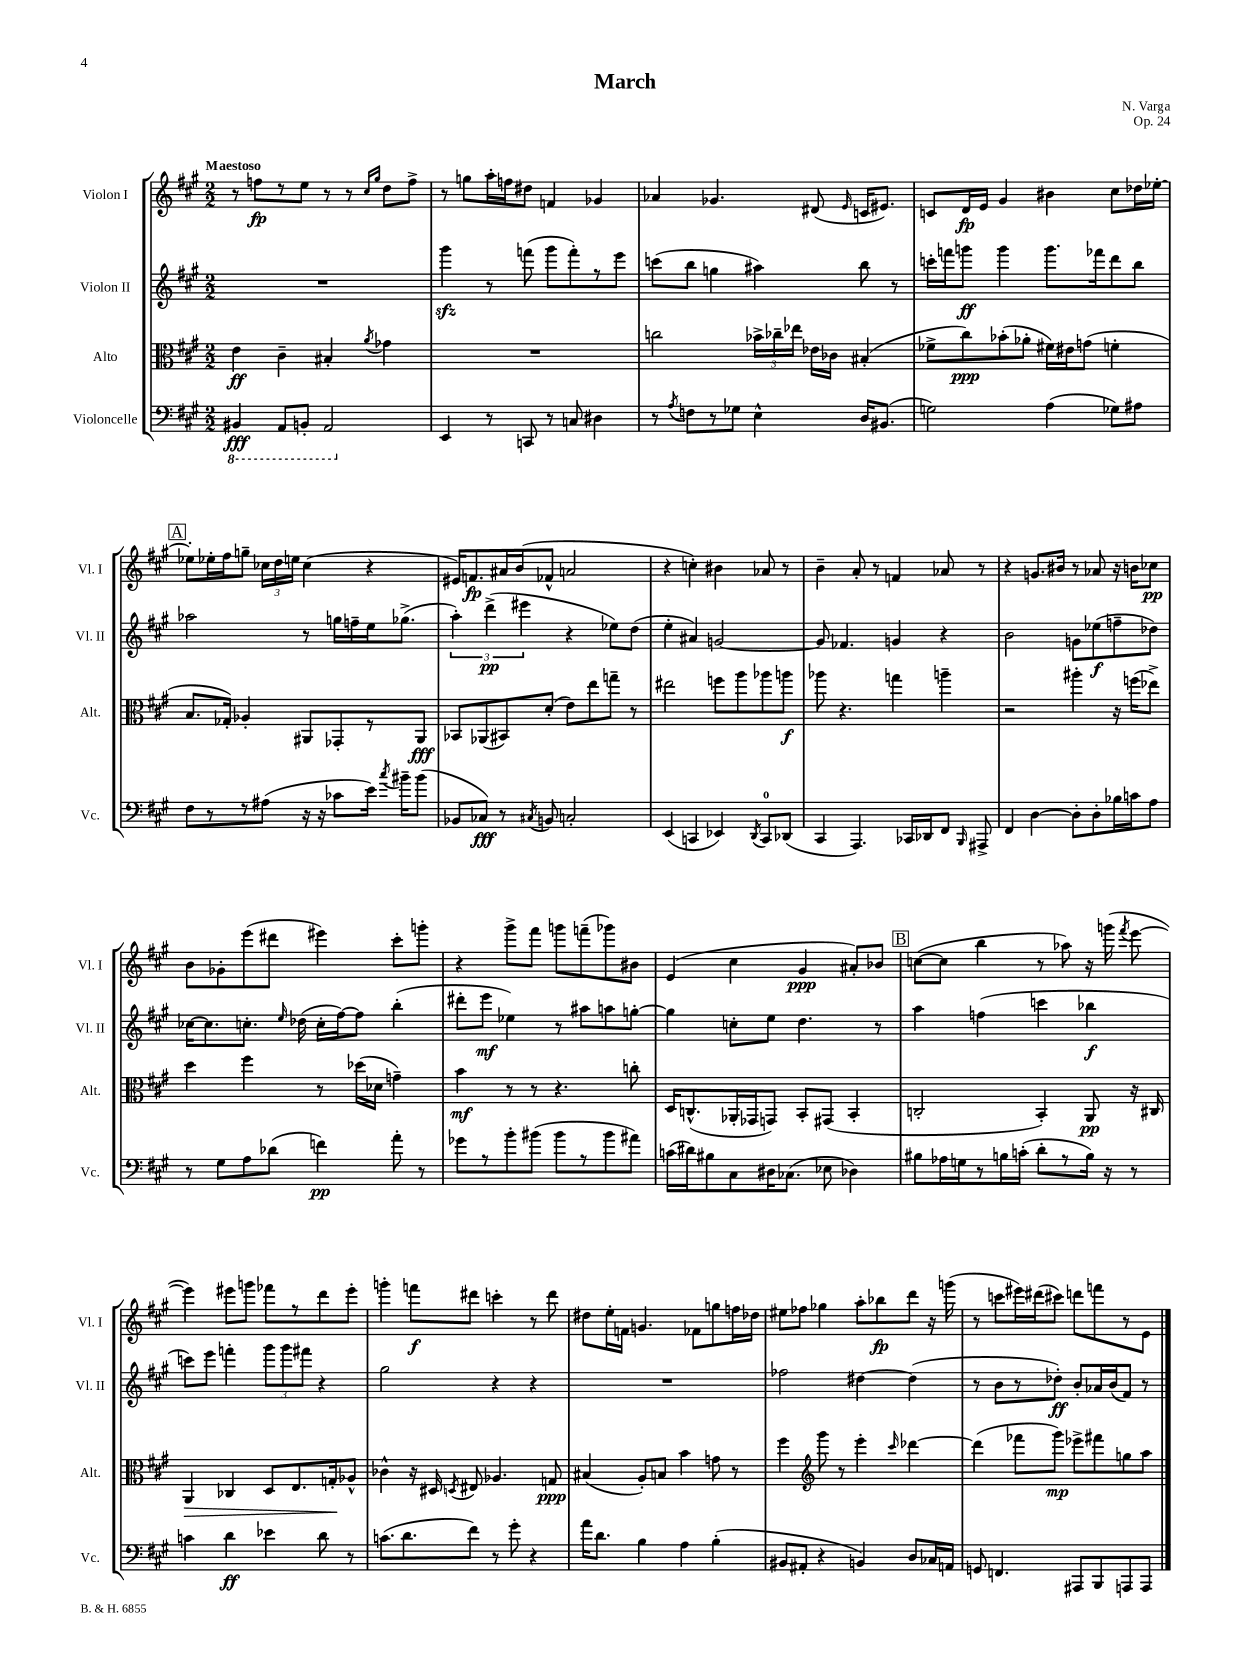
\header { title = "March" composer = "N. Varga" opus = "Op. 24" }
<<
\new StaffGroup <<
\new Staff = "s0" \with { instrumentName = "Violon I" shortInstrumentName = "Vl. I" } {
    \clef treble \key a \major \numericTimeSignature \time 2/2 \tempo "Maestoso"
    \autoBeamOff r8 f''8[\fp r8 e''8] r8 r8 \grace { cis''16[ gis''16] } d''8[ f''8]-> |
    r8 g''8[ a''16-. f''16 dis''8] f'4 ges'4 |
    aes'4 ges'4. dis'8( \grace { e'16 } c'16[ eis'8.]) |
    c'8[ d'16\fp e'16] gis'4 bis'4 cis''8[ des''16 ees''16]~-. |
    \mark \markup { \box "A" } ees''8[-. ees''16-. fis''16 g''8]-- \tuplet 3/2 { ces''16[ d''16 e''16] } ces''4( r4 |
    eis'16[) f'8.\fp ais'16 b'16( fes'8]-^ a'2 |
    r4 c''4-.) bis'4 aes'8 r8 |
    b'4-- a'8-. r8 f'4 aes'8 r8 |
    r4 g'8.[ bis'16] r8 aes'8 r16 b'16[ ces''8]\pp |
    b'8[ ges'8-. e'''8( dis'''8] eis'''4) cis'''8[-. g'''8]-. |
    r4 gis'''8[-> fis'''8] g'''8[ f'''8--( ges'''8) bis'8] |
    e'4( cis''4 gis'4\ppp ais'8[-.) bes'8] |
    \mark \markup { \box "B" } c''8[~( c''8] b''4 r8 aes''8) r16 g'''16( \acciaccatura { fis'''8 } e'''8~ |
    e'''4) eis'''8[ g'''8] fes'''8[ r8 d'''8 eis'''8]-. |
    g'''4-. f'''8[\f dis'''8] c'''4-. r8 dis'''8 |
    dis''8[ e''16-. f'16] g'4. fes'8[ g''8 f''16 des''16] |
    eis''8[ fes''8] ges''4 a''8[-. bes''8\fp d'''8] r16 g'''16( |
    r8 c'''8[ eis'''16) dis'''16( cis'''8]) d'''8[ f'''8 r8 e'8] \bar "|." |
}
\new Staff = "s1" \with { instrumentName = "Violon II" shortInstrumentName = "Vl. II" } {
    \clef treble \key a \major \numericTimeSignature \time 2/2
    \autoBeamOff R1 |
    gis'''4\sfz r8 f'''8( gis'''8[ f'''8-.) r8 e'''8] |
    c'''8[( b''8] g''4 ais''4) b''8 r8 |
    c'''16[-. f'''16 g'''8]\ff g'''4 g'''8.[ fes'''16 d'''8 b''8] |
    \mark \markup { \box "A" } aes''2 r8 g''16[ f''16-- e''16 ges''8.]->( |
    \tuplet 3/2 { a''4-.) d'''4->\pp( eis'''4 } r4 ees''8[) d''8]( |
    e''4-. ais'4) g'2~ |
    g'8 fes'4. g'4 r4 |
    b'2 g'8[ ees''8\f( f''8-- des''8]) |
    ces''16[~ ces''8. c''8.]-. \grace { e''16 } des''16( c''16[-. fis''16~) fis''8] b''4-.( |
    dis'''8[-. e'''8]\mf ees''4) r8 ais''8[ a''8 g''8]~-. |
    g''4 c''8[-. e''8] d''4. r8 |
    \mark \markup { \box "B" } a''4 f''4( c'''4 bes''4\f |
    c'''8[) e'''8] f'''4-. \tuplet 3/2 { gis'''8[ gis'''8 fis'''8] } r4 |
    gis''2 r4 r4 |
    R1 |
    fes''2 dis''4~ dis''4( |
    r8 b'8[ r8 des''8]-.\ff) b'8[-. aes'16 b'16( fis'8]) r8 \bar "|." |
}
\new Staff = "s2" \with { instrumentName = "Alto" shortInstrumentName = "Alt." } {
    \clef alto \key a \major \numericTimeSignature \time 2/2
    \autoBeamOff e'4\ff cis'4-- bis4-. \acciaccatura { a'8 } ges'4 |
    R1 |
    c''2 \tuplet 3/2 { bes'16[-> ces''16-- ees''16] } ees'16[ ces'16] bis4-.( |
    fes'8[-> cis''8\ppp) bes'8-.( aes'8]-. fis'16[) eis'16 g'8]( f'4-. |
    \mark \markup { \box "A" } b8.[ ges16]-.) aes4-. ais,8[ ges,8-. r8 ais,8]\fff |
    bes,8[ aes,8( bis,8) d'8]-.( e'8[) e''8 g''8]-- r8 |
    eis''2 f''8[ a''8 aes''8 a''8]\f |
    aes''8 r4. g''4 a''4-- |
    r2 ais''4-. r16 f''16[( ees''8]->) |
    d''4 fis''4 r8 des''16[( des'16] g'4--) |
    b'4\mf r8 r8 r4. c''8-. |
    d16[ c8.-^( aes,16-. ges,16 g,8]) b,8[-. gis,8]( b,4-. |
    \mark \markup { \box "B" } c2-. b,4-.) a,8\pp r16 cis16 |
    a,4\> ces4 d8[ e8. g16-.\! aes8]-^ |
    ces'4-^ r16 dis16 \acciaccatura { d8 } eis8 aes4. g8\ppp |
    bis4( a8[-.) b8] b'4 g'8 r8 |
    fis''4 \clef treble gis'''8 r8 e'''4-. \grace { cis'''16 } des'''4~ |
    des'''4( fes'''8[ gis'''8]\mp) ees'''8[-> fis'''8 g''8 a''8] \bar "|." |
}
\new Staff = "s3" \with { instrumentName = "Violoncelle" shortInstrumentName = "Vc." } {
    \clef bass \key a \major \numericTimeSignature \time 2/2
    \autoBeamOff \ottava #-1 bis,,4\fff a,,8[ b,,8]-. a,,2 \ottava #0 |
    e,4 r8 c,8 r8 c8 dis4 |
    r8 \acciaccatura { a8 } f8[ r8 ges8] e4-^ d16[ bis,8.]( |
    g2) a4( ges8[) ais8] |
    \mark \markup { \box "A" } fis8[ r8 r8 ais8]( r16 r16 ces'8[ e'16]) \acciaccatura { cis''8 } bis'16[-- bis'8]( |
    bes,8[ ces8]\fff) r8 \acciaccatura { cis8 } b,8 c2-. |
    e,4( c,4 ees,4) \acciaccatura { d,8 } c,8[-0 des,8]( |
    cis,4 a,,4.) ces,16[ des,16 fis,8] \grace { b,,16 } ais,,8-> |
    fis,4 d4~ d8[-. d8-. bes16 c'16 a8] |
    r8 gis8[ a8 des'8]( f'4\pp) a'8-. r8 |
    ges'8[ r8 b'8-. bis'8]( bis'8[ r8 bis'8 ais'8]) |
    c'16[( dis'16) bis8 cis8 dis16 ces8.]( ees8 des4) |
    \mark \markup { \box "B" } bis8[ aes16 g16 r8 b16 c'16]-.( d'8[-. r8 b16]) r16 r8 |
    c'4 d'4\ff ees'4 d'8 r8 |
    c'8.[( d'8. fis'8]) r8 gis'8-. r4 |
    a'16[ d'8.] b4 a4 b4-.( |
    bis,8[ ais,8]-. r4 b,4) d8[ ces16 a,16] |
    g,8 f,4. ais,,8[ b,,8 a,,8 a,,8] \bar "|." |
}
>>
>>
\layout { \context { \Score \remove "Bar_number_engraver" } }
